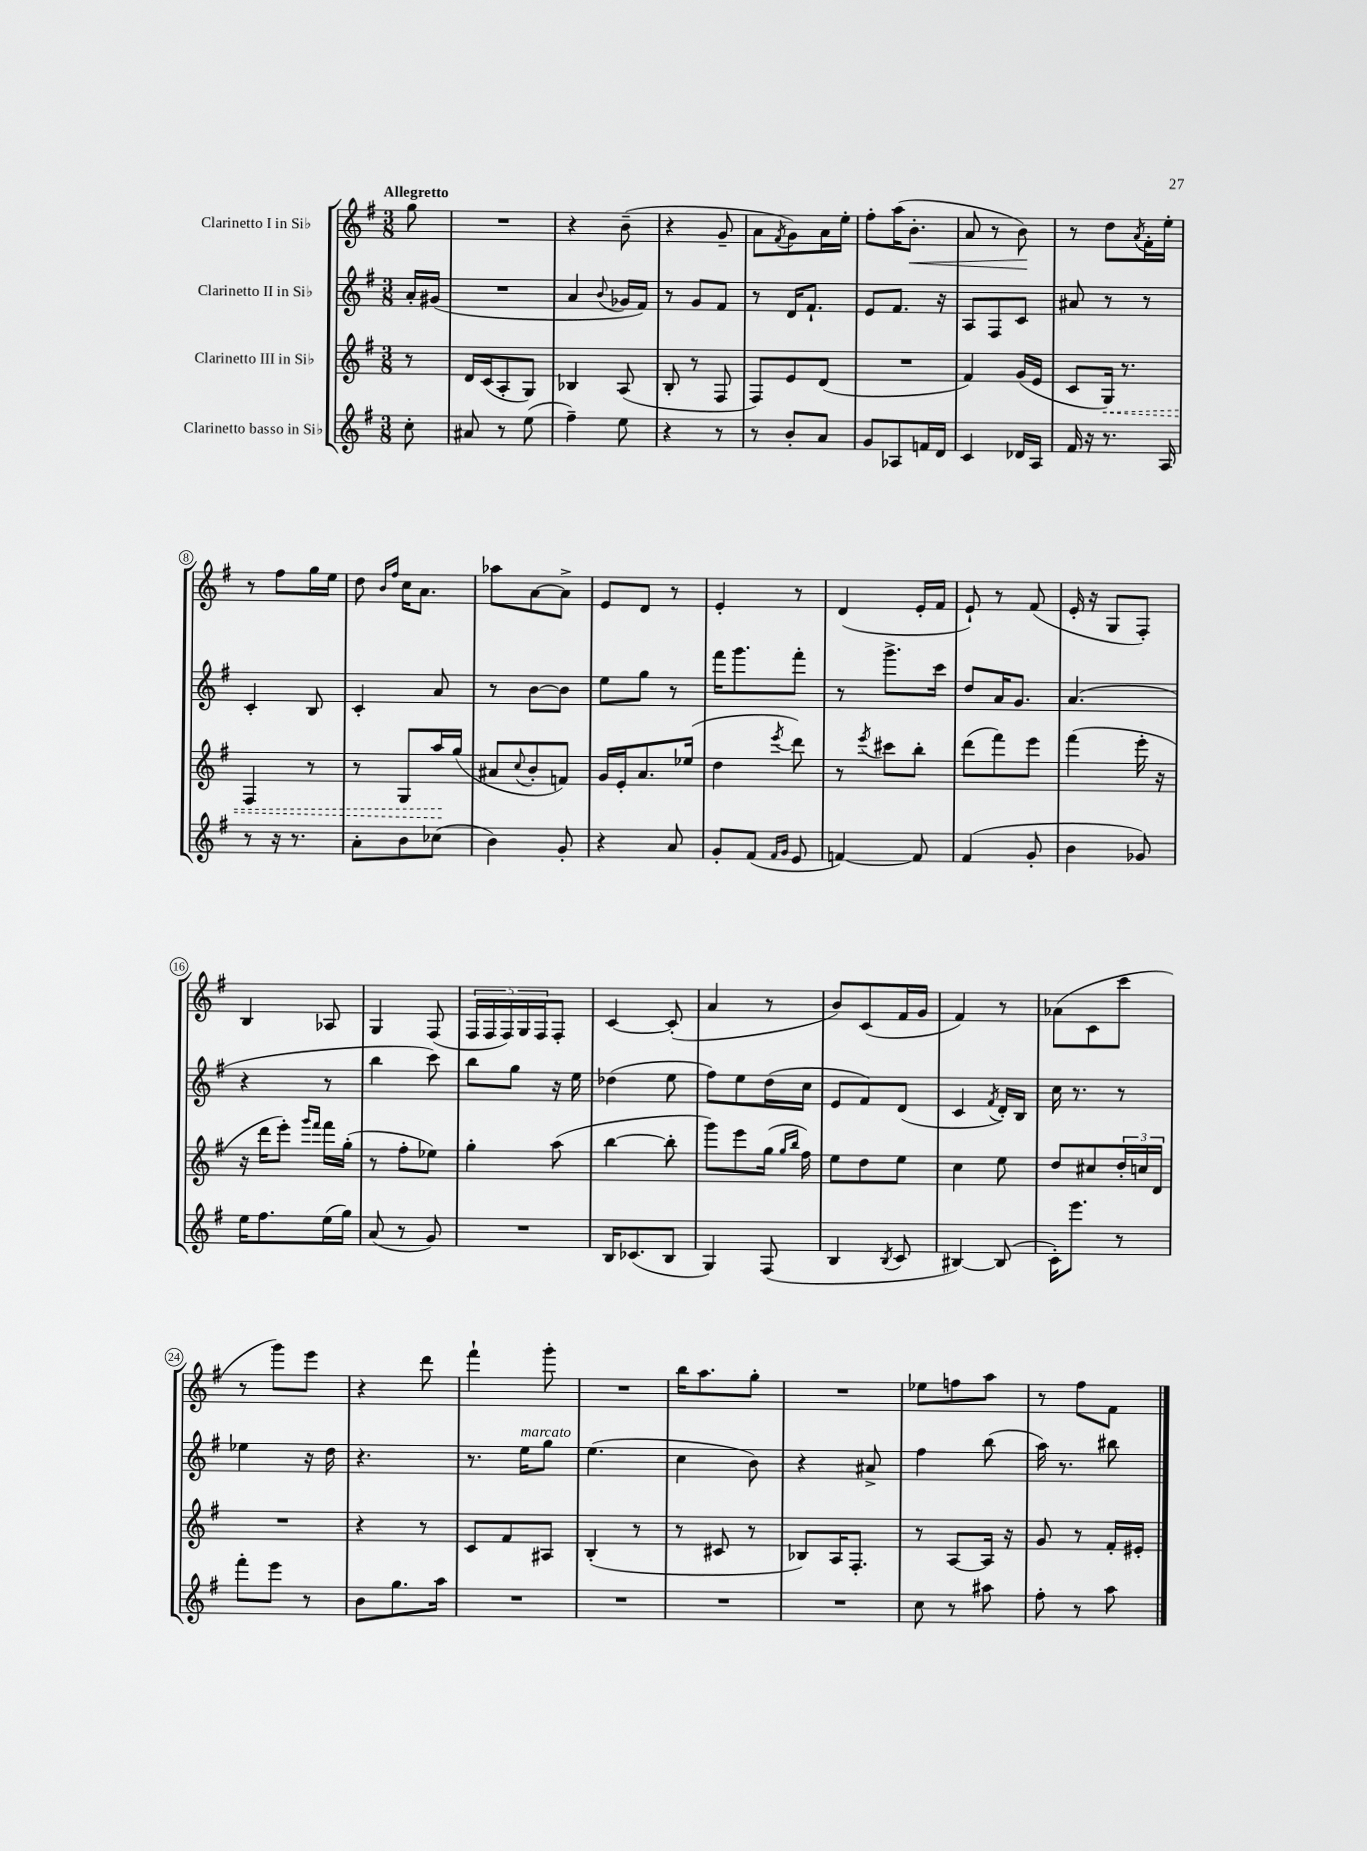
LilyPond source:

<<
\new StaffGroup <<
\new Staff = "s0" \with { instrumentName = "Clarinetto I in Sib" } {
    \clef treble \key g \major \numericTimeSignature \time 3/8 \partial 8 \tempo "Allegretto"
    g''8 |
    R4. |
    r4 b'8--( |
    r4 g'8-- |
    a'8 \acciaccatura { fis'8 } g'8) a'16 e''16-. |
    fis''8-. a''16( b'8.-.\< |
    a'8 r8 b'8\!) |
    r8 d''8 \acciaccatura { a'8 } fis'16-. e''16-. |
    r8 fis''8 g''16 e''16 |
    d''8 \grace { b'16 fis''16 } c''16 a'8. |
    aes''8 a'8~ a'8-> |
    e'8 d'8 r8 |
    e'4-. r8 |
    d'4( e'16-. fis'16 |
    e'8-!) r8 fis'8( |
    e'16-. r16 g8 fis8-.) |
    b4 aes8 |
    g4 fis8( |
    \tuplet 5/4 { fis16 fis16 fis16) g16 fis16 } fis8-. |
    c'4~ c'8-.( |
    a'4 r8 |
    b'8) c'8( fis'16 g'16 |
    fis'4) r8 |
    aes'8( c'8 c'''8 |
    r8 g'''8) e'''8 |
    r4 d'''8 |
    fis'''4-! g'''8-. |
    R4. |
    b''16 a''8. g''8-. |
    R4. |
    ees''8 f''8 a''8 |
    r8 fis''8 fis'8 \bar "|." |
}
\new Staff = "s1" \with { instrumentName = "Clarinetto II in Sib" } {
    \clef treble \key g \major \numericTimeSignature \time 3/8 \partial 8
    a'16-. gis'16( |
    R4. |
    a'4 \appoggiatura { b'8 } ges'16 fis'16) |
    r8 g'8 fis'8 |
    r8 d'16 fis'8.-! |
    e'8 fis'8. r16 |
    a8 fis8 c'8 |
    ais'8 r8 r8 |
    c'4-. b8 |
    c'4-. a'8 |
    r8 b'8~ b'8 |
    e''8 g''8 r8 |
    fis'''16 g'''8. fis'''8-. |
    r8 g'''8.-> c'''16 |
    d''8 a'16 g'8. |
    a'4.( |
    r4 r8 |
    b''4 c'''8) |
    b''8 g''8 r16 e''16 |
    des''4( e''8 |
    fis''8) e''8 d''16( c''16 |
    e'8 fis'8) d'8( |
    c'4 \acciaccatura { fis'8 } d'16-.) b16 |
    c''16 r8. r8 |
    ees''4 r16 d''16 |
    r4. |
    r8. e''16^\markup { \italic "marcato" } g''8 |
    e''4.( |
    c''4 b'8) |
    r4 ais'8-> |
    fis''4 b''8( |
    a''16) r8. bis''8 \bar "|." |
}
\new Staff = "s2" \with { instrumentName = "Clarinetto III in Sib" } {
    \clef treble \key g \major \numericTimeSignature \time 3/8 \partial 8
    r8 |
    d'16 c'16( a8-. g8) |
    bes4 a8( |
    b8-. r8 fis8 |
    fis8) e'8 d'8( |
    R4. |
    fis'4) g'16( e'16 |
    c'8 \once \override Hairpin.style = #'dashed-line g16\<) r8. |
    fis4 r8 |
    r8 g8 a''16\! g''16( |
    ais'8 \appoggiatura { c''8 } b'8-. f'8) |
    g'16 e'16-. a'8. ees''16( |
    d''4 \acciaccatura { e'''8 } d'''8) |
    r8 \acciaccatura { e'''8 } cis'''8 b''8-. |
    d'''8( fis'''8) e'''8 |
    fis'''4( e'''16-. r16 |
    r16 d'''16 e'''8-.) \grace { g'''16 fis'''16 } fis'''16 g''16-.( |
    r8 fis''8-. ees''8) |
    g''4-. a''8( |
    b''4~ b''8-. |
    g'''8) e'''8 g''16( \grace { g''16 b''16 } fis''16) |
    e''8 d''8 e''8 |
    c''4 e''8 |
    d''8 cis''8 \tuplet 3/2 { d''16-. c''16 d'16 } |
    R4. |
    r4 r8 |
    c'8 fis'8 ais8 |
    b4-.( r8 |
    r8 cis'8 r8 |
    bes8) a16 fis8.-. |
    r8 a8~ a16 r16 |
    g'8 r8 fis'16-. eis'16-. \bar "|." |
}
\new Staff = "s3" \with { instrumentName = "Clarinetto basso in Sib" } {
    \clef treble \key g \major \numericTimeSignature \time 3/8 \partial 8
    c''8-. |
    ais'8 r8 e''8( |
    fis''4--) e''8 |
    r4 r8 |
    r8 b'8-. a'8 |
    g'8 aes8 f'16 d'16 |
    c'4 des'16 a16 |
    fis'16 r16 r8. a16 |
    r8 r16 r8. |
    a'8-. b'8 ces''8( |
    b'4) g'8-. |
    r4 a'8 |
    g'8-. fis'8( \grace { fis'16 g'16 } e'8 |
    f'4~) f'8 |
    fis'4( g'8-. |
    b'4 ges'8) |
    e''16 fis''8. e''16( g''16) |
    a'8( r8 g'8) |
    R4. |
    b16 ces'8.( b8 |
    g4) fis8( |
    b4 \acciaccatura { b8 } c'8 |
    bis4~) bis8( |
    c'16-.) e'''8. r8 |
    fis'''8-. e'''8 r8 |
    b'8 g''8. a''16 |
    R4. |
    R4. |
    R4. |
    R4. |
    c''8 r8 ais''8 |
    fis''8-. r8 a''8 \bar "|." |
}
>>
>>
\layout { \context { \Score \override BarNumber.stencil = #(make-stencil-circler 0.1 0.3 ly:text-interface::print) } }
